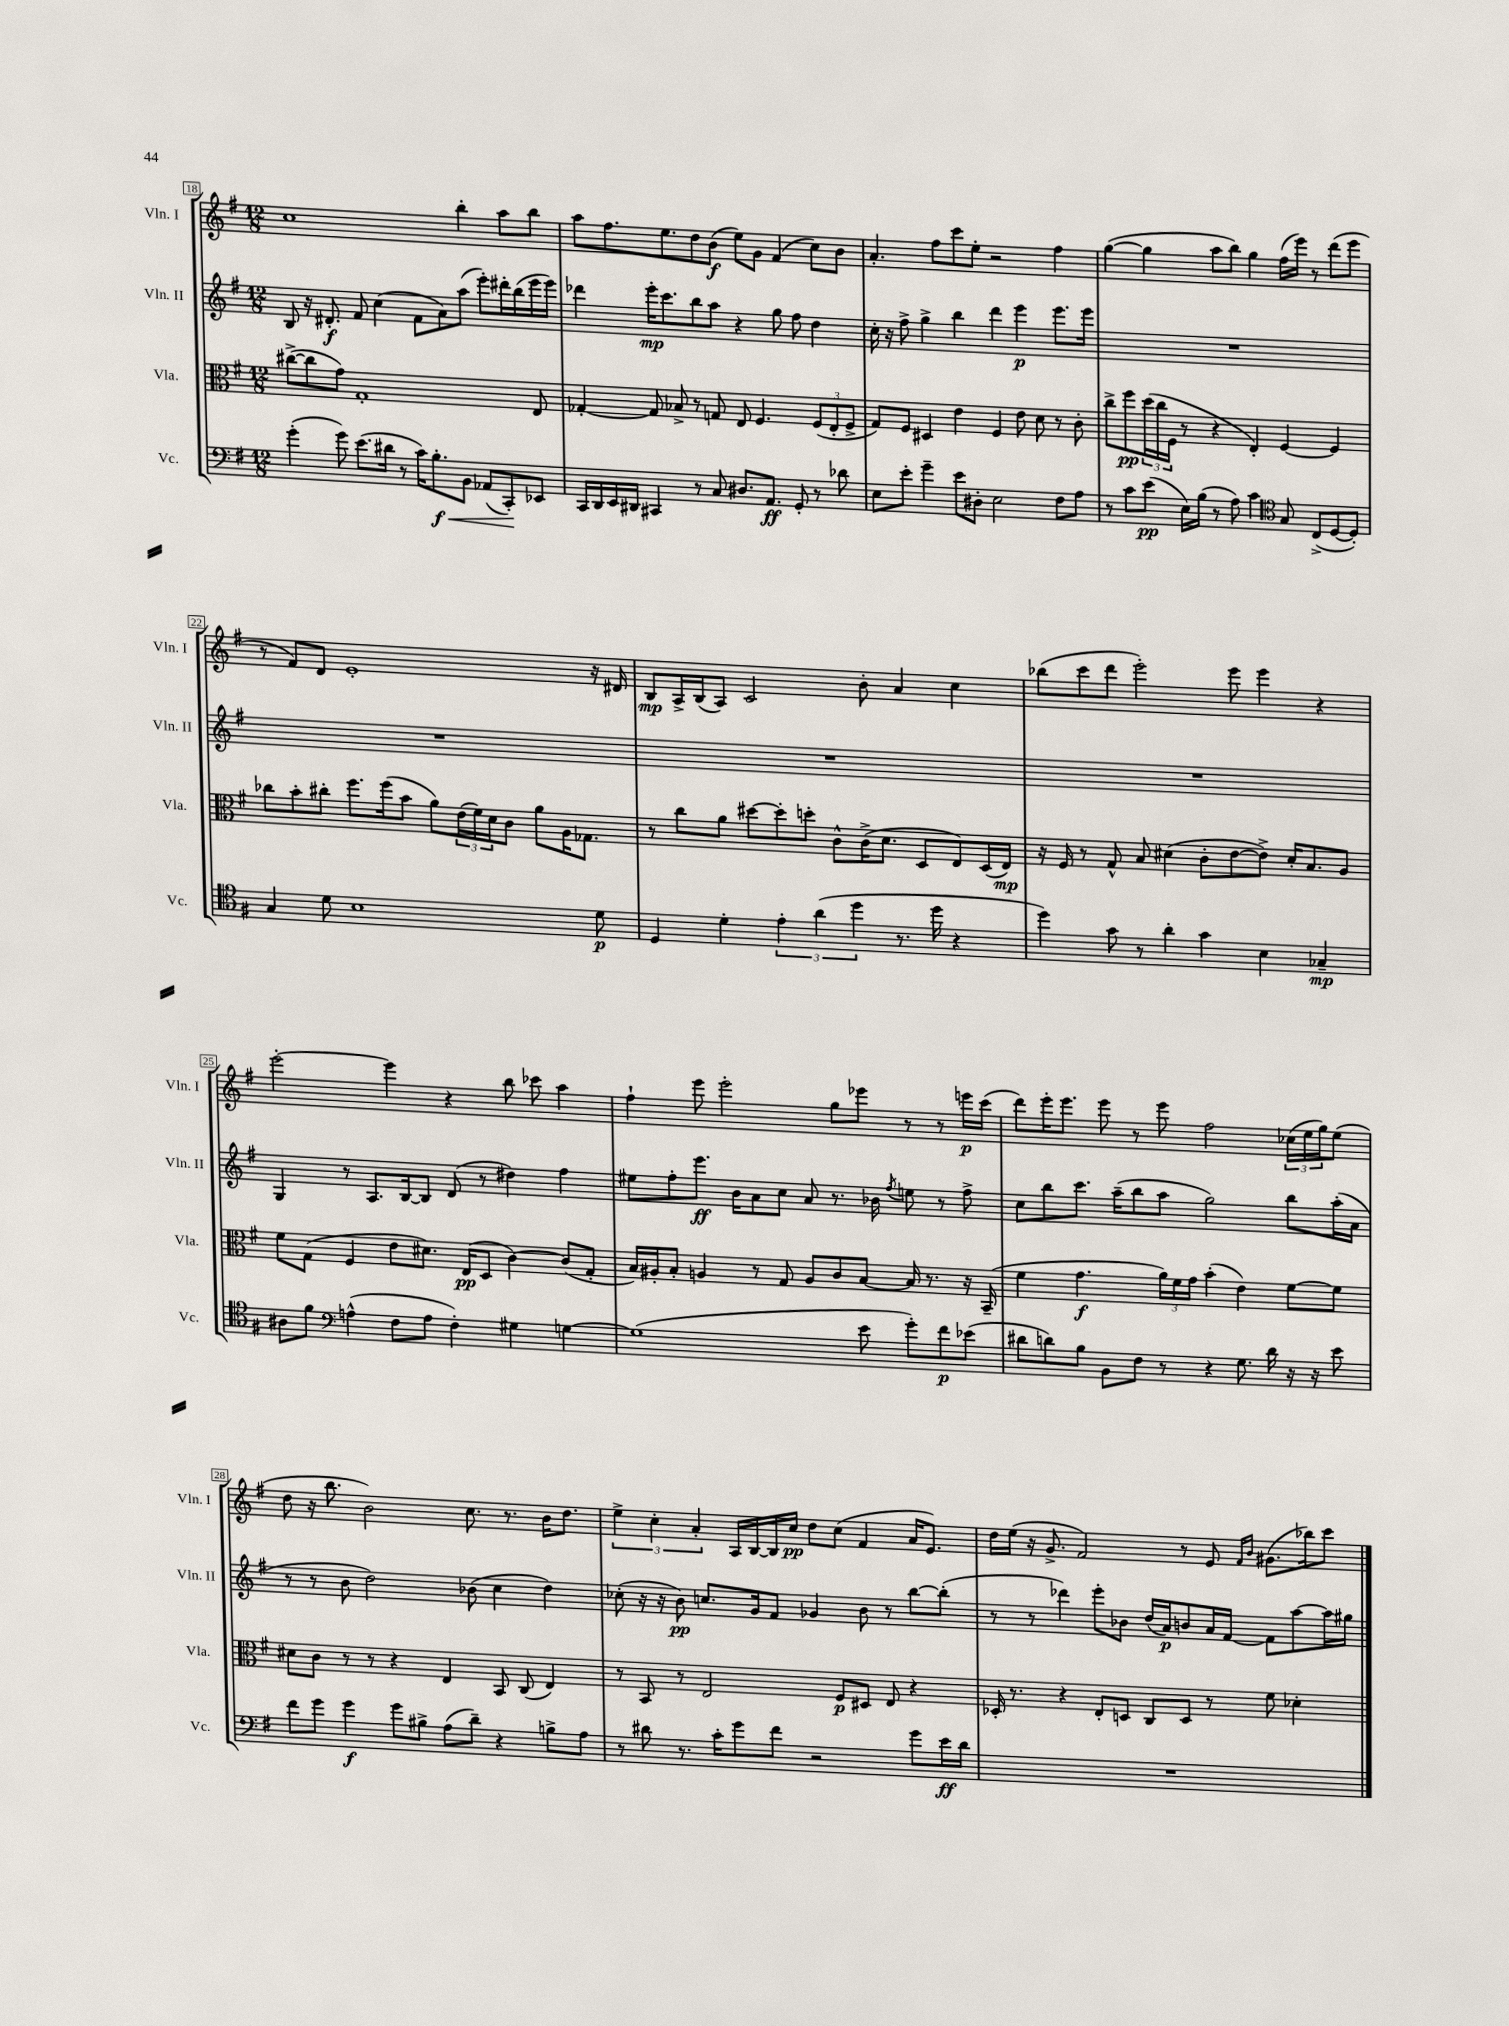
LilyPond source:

<<
\new StaffGroup <<
\new Staff = "s0" \with { instrumentName = "Vln. I" shortInstrumentName = "Vln. I" } {
    \clef treble \key g \major \numericTimeSignature \time 12/8
    c''1 b''4-. a''8 b''8 |
    a''8 fis''8. e''8. d''8 b'8\f( e''8) g'8 fis'4( c''8) b'8 |
    a'4.-. fis''8 c'''8 e''8-. r2 fis''4 |
    g''4~( g''4 a''8 b''8) g''4 fis''16( e'''16) r8 d'''8( e'''8 |
    r8 fis'8) d'8 e'1-. r16 dis'16 |
    b8\mp a16-> b16( a8) c'2 b'8-. a'4 c''4 |
    bes''8( c'''8 d'''8 e'''2-.) e'''8 e'''4 r4 |
    e'''2~-. e'''4 r4 b''8 ces'''8 a''4 |
    fis''4-! e'''8 e'''2-. g''8 ees'''8 r8 r8 e'''16\p c'''16( |
    d'''8) e'''16-. e'''8. e'''8 r8 e'''8 fis''2 \tuplet 3/2 { ces''16( e''16 g''16) } e''8( |
    d''8 r16 b''8. b'2) c''8. r8. b'16 d''8. |
    \tuplet 3/2 { e''4-> c''4-. a'4-. } a16 b16~ b16 c''16\pp d''8 c''8( fis'4 a'16 e'8.) |
    d''16 e''16( r16 g'8.-> fis'2) r8 e'8 \grace { fis'16 b'16 } gis'8.( bes''16) c'''8 \bar "|." |
}
\new Staff = "s1" \with { instrumentName = "Vln. II" shortInstrumentName = "Vln. II" } {
    \clef treble \key g \major \numericTimeSignature \time 12/8
    b8 r16 dis'8.-.\f fis'8 c''4( fis'8 a'8) a''8( e'''8-.) dis'''16-. b''16( e'''16 e'''16) |
    des'''4 e'''16-.\mp c'''8. b''8 a''8 r4 g''8 fis''8 d''4 |
    c''16-. r16 fis''8-> g''4-> b''4 d'''4 e'''4\p e'''8. e'''16 |
    R1. |
    R1. |
    R1. |
    R1. |
    g4 r8 a8. b16~ b8 d'8( r8 dis''4) fis''4 |
    eis''8 fis''8-. e'''8.\ff b'16 a'8 c''8 a'8 r8. bes'16 \acciaccatura { fis''8 } e''8 r8 fis''8-> |
    c''8 b''8 c'''8. a''16--( b''8 a''8 g''2) b''8 a''16-.( a'16 |
    r8 r8 b'8 d''2) bes'8( c''4 d''4) |
    ces''8-.( r16 r16 b'8\pp) c''8. g'16 fis'8 ges'4 b'8 r8 b''8~ b''8-.( |
    r8 r8 des'''4) e'''8-. bes'8 d''16( a'16\p) b'8 a'16 fis'16~ fis'8 a''8~ a''16 gis''16 \bar "|." |
}
\new Staff = "s2" \with { instrumentName = "Vla." shortInstrumentName = "Vla." } {
    \clef alto \key g \major \numericTimeSignature \time 12/8
    cis''8~->( cis''8 g'8) g1-. e8 |
    ges4~-. ges8 bes8-> r8 g8 e8 fis4. \tuplet 3/2 { fis8( e8-. fis8-> } |
    g8) fis8 dis4 e'4 fis4 e'8 d'8 r8 c'8-. |
    c''8-> fis''8\pp \tuplet 3/2 { d''16( c''16 fis16 } r8 r4 e4-.) fis4~ fis4 |
    ces''8 b'8-. cis''8-. fis''8. fis''16( b'8 a'8) \tuplet 3/2 { e'16( fis'16) d'16 } c'8 a'8 a16 ges8. |
    r8 c''8 a'8 dis''8~ dis''8-. d''8-. c'8-^ c'16->( d'8. d8 e8) d16( e16\mp) |
    r16 fis16 r8 g8-^ b8 dis'4( c'8-. e'8~ e'8->) dis'16-. b8. a8 |
    fis'8 g8( fis4 e'8 dis'8.) e16\pp( d8 c'4~) c'8( g8-. |
    b16) ais16-. b8-. a4 r8 g8 a8 c'8 b8~ b16 r8. r16 b,16--( |
    fis'4 g'4.\f \tuplet 3/2 { a'16) fis'16 g'16 } b'4-.( e'4) fis'8~ fis'8 |
    dis'8 c'8 r8 r8 r4 e4 b,8 c8( e4) |
    r8 b,8 r8 e2 fis8\p dis8 e8 r4 |
    des16-. r8. r4 e8-. d8 c8 d8 r8 fis'8 des'4-. \bar "|." |
}
\new Staff = "s3" \with { instrumentName = "Vc." shortInstrumentName = "Vc." } {
    \clef bass \key g \major \numericTimeSignature \time 12/8
    g'4-.( g'8) e'8.( dis'16 r8 c'16) b8.-.\f\< b,8 aes,8( c,8-.\!) ees,8 |
    c,16 d,16 e,16 dis,16 cis,4 r8 c8 dis8. a,8.\ff g,8-. r8 des'8 |
    e8 e'8-. g'4-- e'8 dis8-. e2 fis8 a8 |
    r8 c'8 e'8\pp( e16) b16( r8 a8) c'4 \clef tenor g8 c8->( d8~ d8-.) |
    g4 d'8 b1 d'8\p |
    d4 d'4-. \tuplet 3/2 { e'4-. a'4( d''4 } r8. d''16 r4 |
    d''4) g'8 r8 a'4-. g'4 b4 ges4--\mp |
    ais8 fis'8 \clef bass a4-^( fis8 a8 fis4-.) gis4 g4~ |
    g1( e'8 g'8-.) fis'8\p ees'8( |
    dis'8 d'8) b8 b,8 fis8 r8 r4 g8. d'16 r16 r16 e'8 |
    fis'8 g'8 g'4\f g'8 bis8-> a8( d'8--) r4 b8-> a8 |
    r8 dis'8 r8. c'16-. g'8 fis'8 r2 g'8 e'16\ff dis'16 |
    R1. \bar "|." |
}
>>
>>
\layout { \context { \Score currentBarNumber = #18 \override BarNumber.stencil = #(make-stencil-boxer 0.1 0.3 ly:text-interface::print) } }
